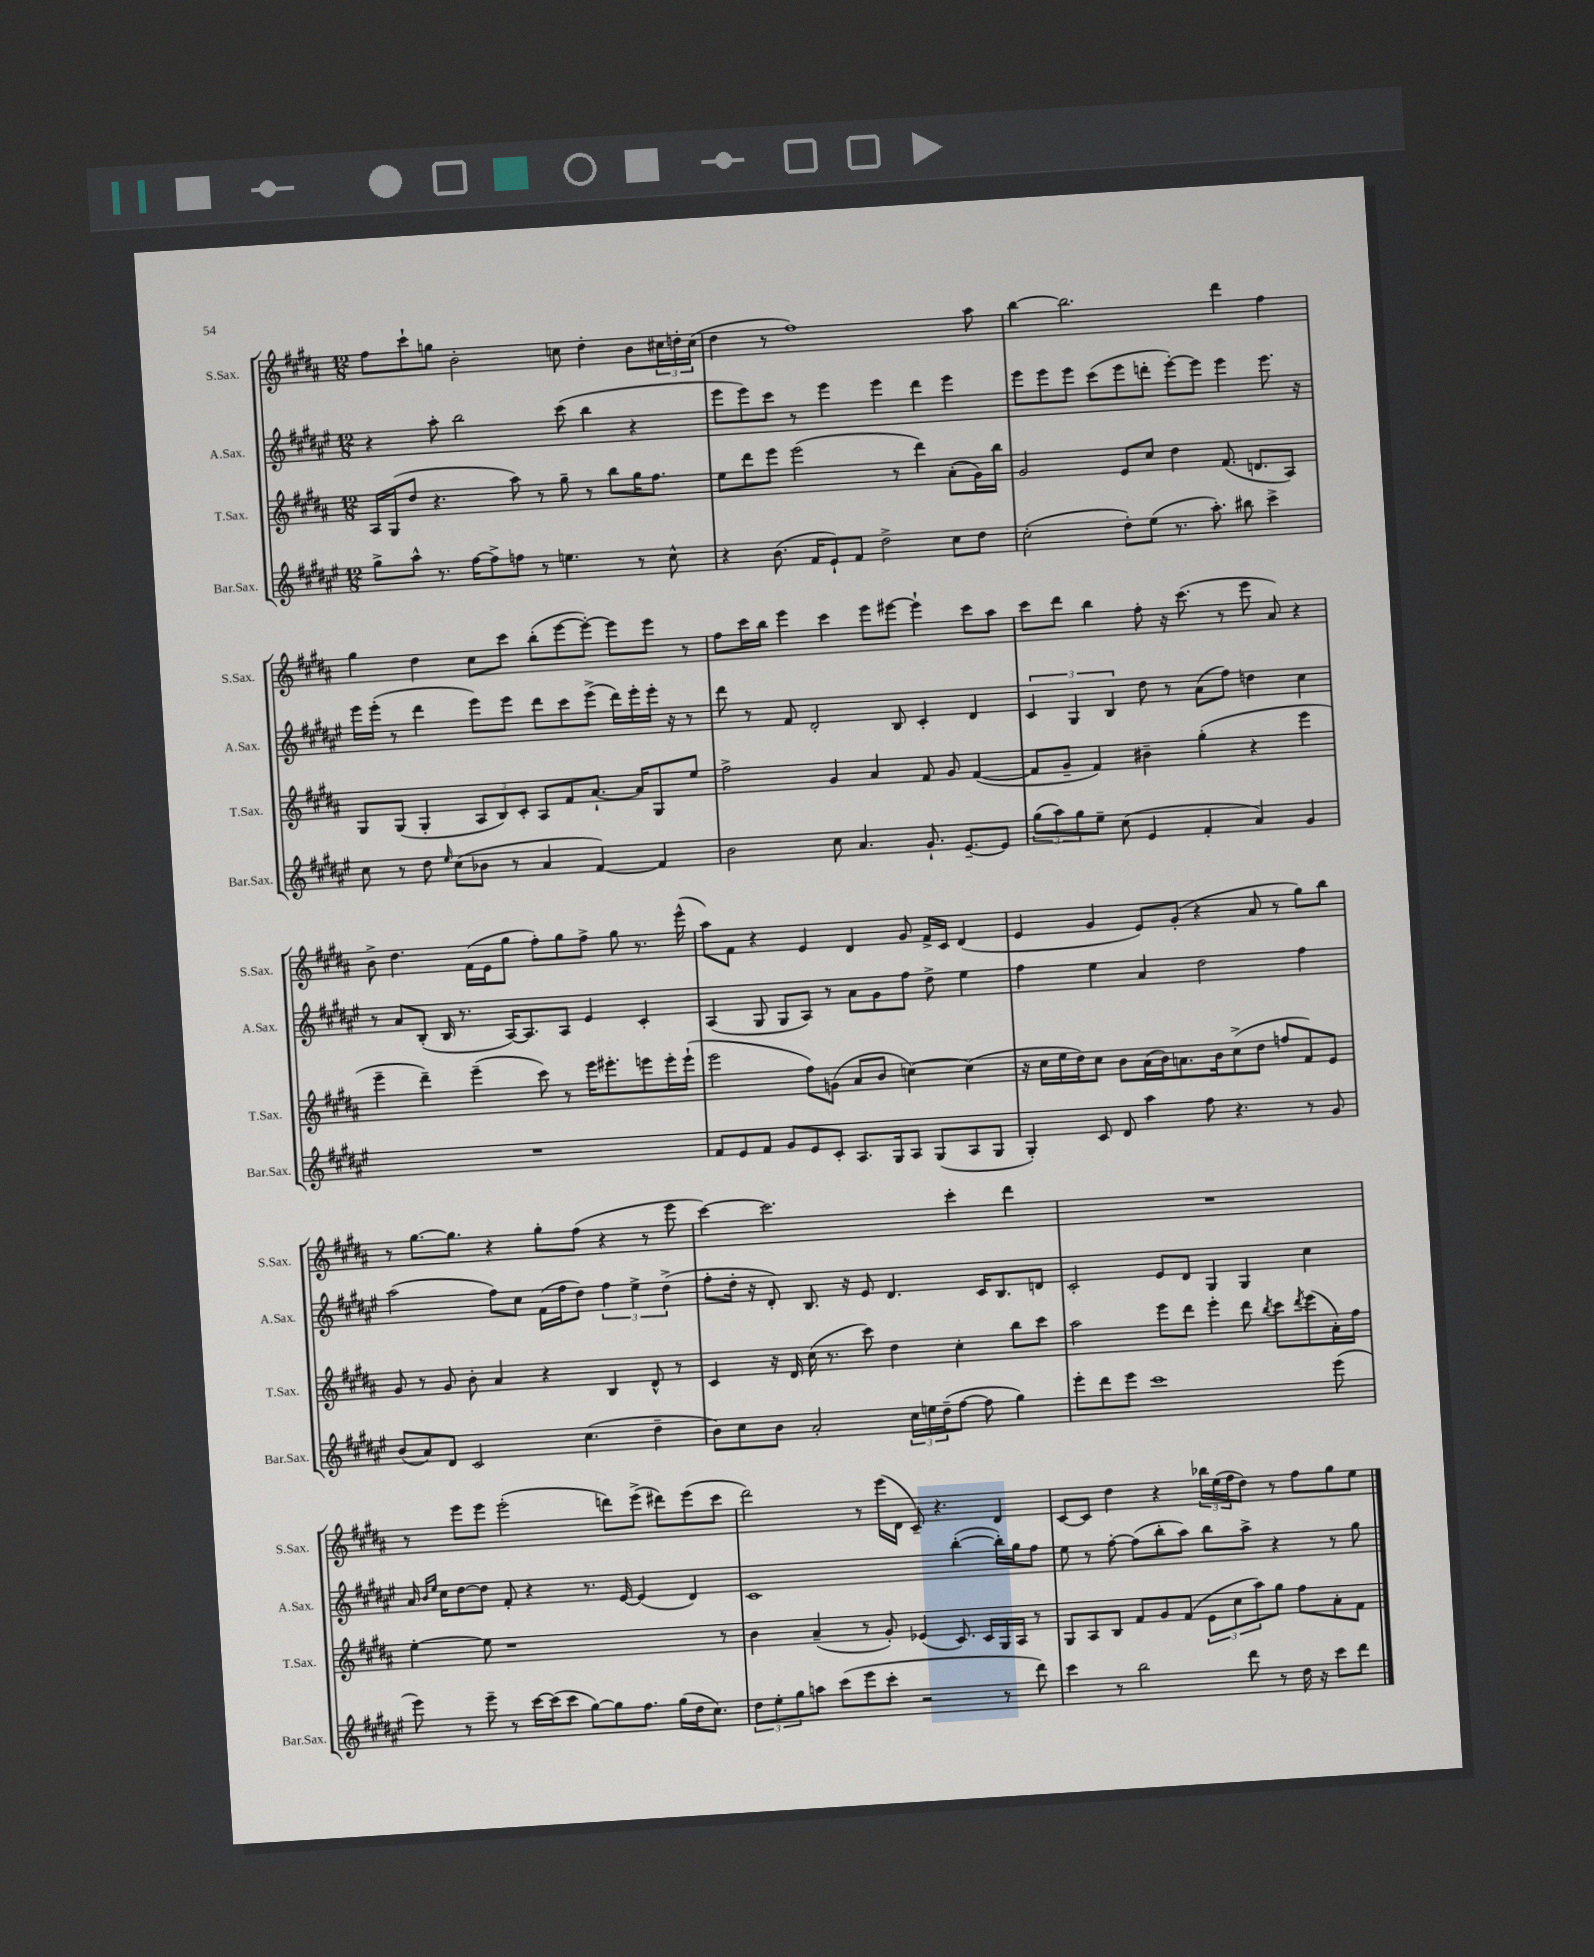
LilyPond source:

<<
\new StaffGroup <<
\new Staff = "s0" \with { instrumentName = "S.Sax." shortInstrumentName = "S.Sax." } {
    \clef treble \key b \major \numericTimeSignature \time 12/8
    fis''8 cis'''8-! g''8 b'2-. c''8 dis''4-. b'8 \tuplet 3/2 { cis''16 d''16-. cis''16( } |
    dis''4 r8 fis''1) ais''8 |
    b''4~ b''2. dis'''4 fis''4 |
    gis''4 dis''4 cis''8 cis'''8 b''8-.( e'''8~ e'''8~-.) e'''8 e'''8 r8 |
    fis''8 cis'''16 b''16 e'''4 cis'''4 e'''8 eis'''8~ eis'''4-! cis'''8 ais''8 |
    cis'''8 dis'''8 b''4 fis''8-. r16 cis'''8.( r8 e'''8 ais'8) r4 |
    b'8-> dis''4. fis'16( e'16 gis''8 fis''8-.) gis''8 fis''8-> gis''8 r8. e'''16-^( |
    ais''8) fis'8 r4 e'4 dis'4 gis'8 fis'16-> cis'16 dis'4( |
    e'4 gis'4 e'8) gis'8-.( r4 ais'8 r8 gis''8) b''8 |
    r8 gis''8.~ gis''8. r4 gis''8-. fis''8( r4 r8 e'''8 |
    cis'''4~) cis'''2. cis'''4-. dis'''4 |
    R1. |
    r8 e'''8 e'''8 e'''2-.( d'''8) e'''8->( dis'''8) e'''8( cis'''8 |
    dis'''2) r8 e'''16( dis'16 cis'8--) r4. dis'4 |
    cis'8~ cis'8 dis''4 r4 \tuplet 3/2 { bes''16 e''16( fis''16 } dis''8) r8 fis''8 gis''8 e''8 \bar "|." |
}
\new Staff = "s1" \with { instrumentName = "A.Sax." shortInstrumentName = "A.Sax." } {
    \clef treble \key fis \major \numericTimeSignature \time 12/8
    r4 ais''8-. b''2 cis'''8( b''4 r4 |
    eis'''8 eis'''8) cis'''8 r8 eis'''4 eis'''4 dis'''4 eis'''4 |
    eis'''8 eis'''8 eis'''8 cis'''8( eis'''8 d'''8-. eis'''8~-.) eis'''8 eis'''4 eis'''8. r16 |
    eis'''16 eis'''16-.( r8 dis'''4 eis'''8) eis'''8 dis'''8 cis'''8 eis'''8->( dis'''16) eis'''16-. eis'''16-. r16 r8 |
    dis'''8 r8 fis'8 dis'2-. b8 cis'4-. dis'4 |
    \tuplet 3/2 { cis'4 gis4 b4 } dis''8 r8 ais'8( fis''8) d''4 cis''4 |
    r8 ais'8 b8-.( b16 r8. ais16~) ais8. ais8 eis'4 cis'4-. |
    ais4( gis8 gis8 ais8) r8 ais'8 gis'8 fis''8 dis''8-> eis''4 |
    fis''4 eis''4 ais'4 dis''2 fis''4 |
    ais''2( fis''8) cis''8 fis'16( fis''16 dis''8) \tuplet 3/2 { fis''4 eis''4-> dis''4->( } |
    fis''8-. dis''16-. r16 dis'8-.) b8. r16 eis'8 dis'4. cis'16 b8. d'8 |
    cis'2-. eis'8 dis'8 gis4 gis4 cis''4 |
    ais'16 \grace { b'16 eis''16 } cis''16 dis''8~ dis''8 fis'8-. r4 r8. eis'16~ eis'4( dis'4) |
    cis'1 b''4~-.( b''16-.) gis''16 fis''8 |
    eis''8 r8 fis''8~-. fis''8( b''8-. ais''8) b''8 ais''8-> r4 r8 gis''8 \bar "|." |
}
\new Staff = "s2" \with { instrumentName = "T.Sax." shortInstrumentName = "T.Sax." } {
    \clef treble \key b \major \numericTimeSignature \time 12/8
    ais16 gis16( dis''8 r4. ais''8) r8 gis''8-- r8 b''8 gis''16 fis''8. |
    e''8 dis'''8 e'''8 e'''2( r8 dis'''4) ais'8-.( gis'16) b''16 |
    gis'2 e'8 cis''8 dis''4 fis'8.( d'8. ais8) |
    gis8 gis8( gis4-. \tuplet 3/2 { ais8 b8) cis'8-. } ais8 fis'8 ais'8.~-! ais'16 gis8 e''8 |
    fis''2-> gis'4 ais'4 fis'8 gis'8 fis'4~( |
    fis'8 gis'8-- fis'4) bis'4-- gis''4-.( r4 e'''4 |
    e'''4-- dis'''4--) e'''4--( cis'''8) r8 e'''16 eis'''8.-. e'''8 e'''16-. e'''16-!( |
    e'''2 fis''8) g'8( ais'8 b'8 c''4~) c''4( |
    r16 cis''16 e''16 dis''16) cis''8 b'8 ais'16( b'16) a'8. b'16 cis''8->( dis''8 f''8 fis'8) e'8 |
    gis'8 r8 gis'8 b'8-. ais'4 r4 b4 dis'8-^ r8 |
    cis'4 r16 dis'16 cis''16( r8. cis'''8) dis''4 cis''4-. b''8 cis'''8 |
    ais''2 e'''8 dis'''8 e'''4-. dis'''8 \acciaccatura { b''8 } cis'''8 \acciaccatura { dis'''8 } e'''8( ais'16-.) fis''16 |
    e''4~-. e''8 r1 r8 |
    b'4 ais'4--( r8 gis'8-.) ees'4( cis'8.) cis'16 gis16 ais16 r8 |
    gis8 ais8 b8 fis'8 gis'8 fis'8( \tuplet 3/2 { e'8 cis''8 ais''8) } gis''8 fis''8 ais'8-. fis'8 \bar "|." |
}
\new Staff = "s3" \with { instrumentName = "Bar.Sax." shortInstrumentName = "Bar.Sax." } {
    \clef treble \key fis \major \numericTimeSignature \time 12/8
    gis''8-> ais''8-^ r8. fis''16~ fis''8-> f''8 r8 e''4. r8 cis''8-^ |
    r4 b'8.( fis'16 eis'8-!) fis'8 dis''2-> cis''8 dis''8 |
    cis''2-.( dis''8-.) eis''8( r8. ais''8.-.) bis''8 cis'''4-> |
    cis''8 r8 dis''8 \grace { eis''16 } cis''8( bes'8 r8 ais'4 fis'4~) fis'4 |
    b'2 cis''8 ais'4. gis'8.-! eis'8.~-- eis'8 |
    \tuplet 3/2 { gis''8( ais''8) gis''8 } eis''8-- cis''8( eis'4 fis'4-. ais'4) gis'4 |
    R1. |
    fis'8 eis'8 fis'8 gis'8 eis'8 cis'8-. ais8. gis16 ais8 gis8( ais8 gis8 |
    gis4-.) cis'8 dis'8 ais''4 fis''8 r4. r8 gis'8 |
    b'8( ais'8) dis'8 cis'2 cis''4.( dis''4-- |
    b'8) cis''8 b'8 ais'2-. \tuplet 3/2 { cis''16 e''16 dis''16--( } fis''8~ fis''8 gis''4) |
    eis'''8-. dis'''8 eis'''8 cis'''1 eis'''8( |
    eis'''8) r8 eis'''8-- r8 cis'''16~ cis'''16( cis'''8 gis''8~) gis''8 fis''8. gis''16( dis''16 cis''8.) |
    \tuplet 3/2 { dis''8 eis''8-. gis''8 } a''8 cis'''8( eis'''8 cis'''8-. r2 r8 dis'''8) |
    cis'''4 r8 b''2 dis'''8 r8 dis''16 r16 cis'''8 dis'''8 \bar "|." |
}
>>
>>
\layout { \context { \Score \remove "Bar_number_engraver" } }
